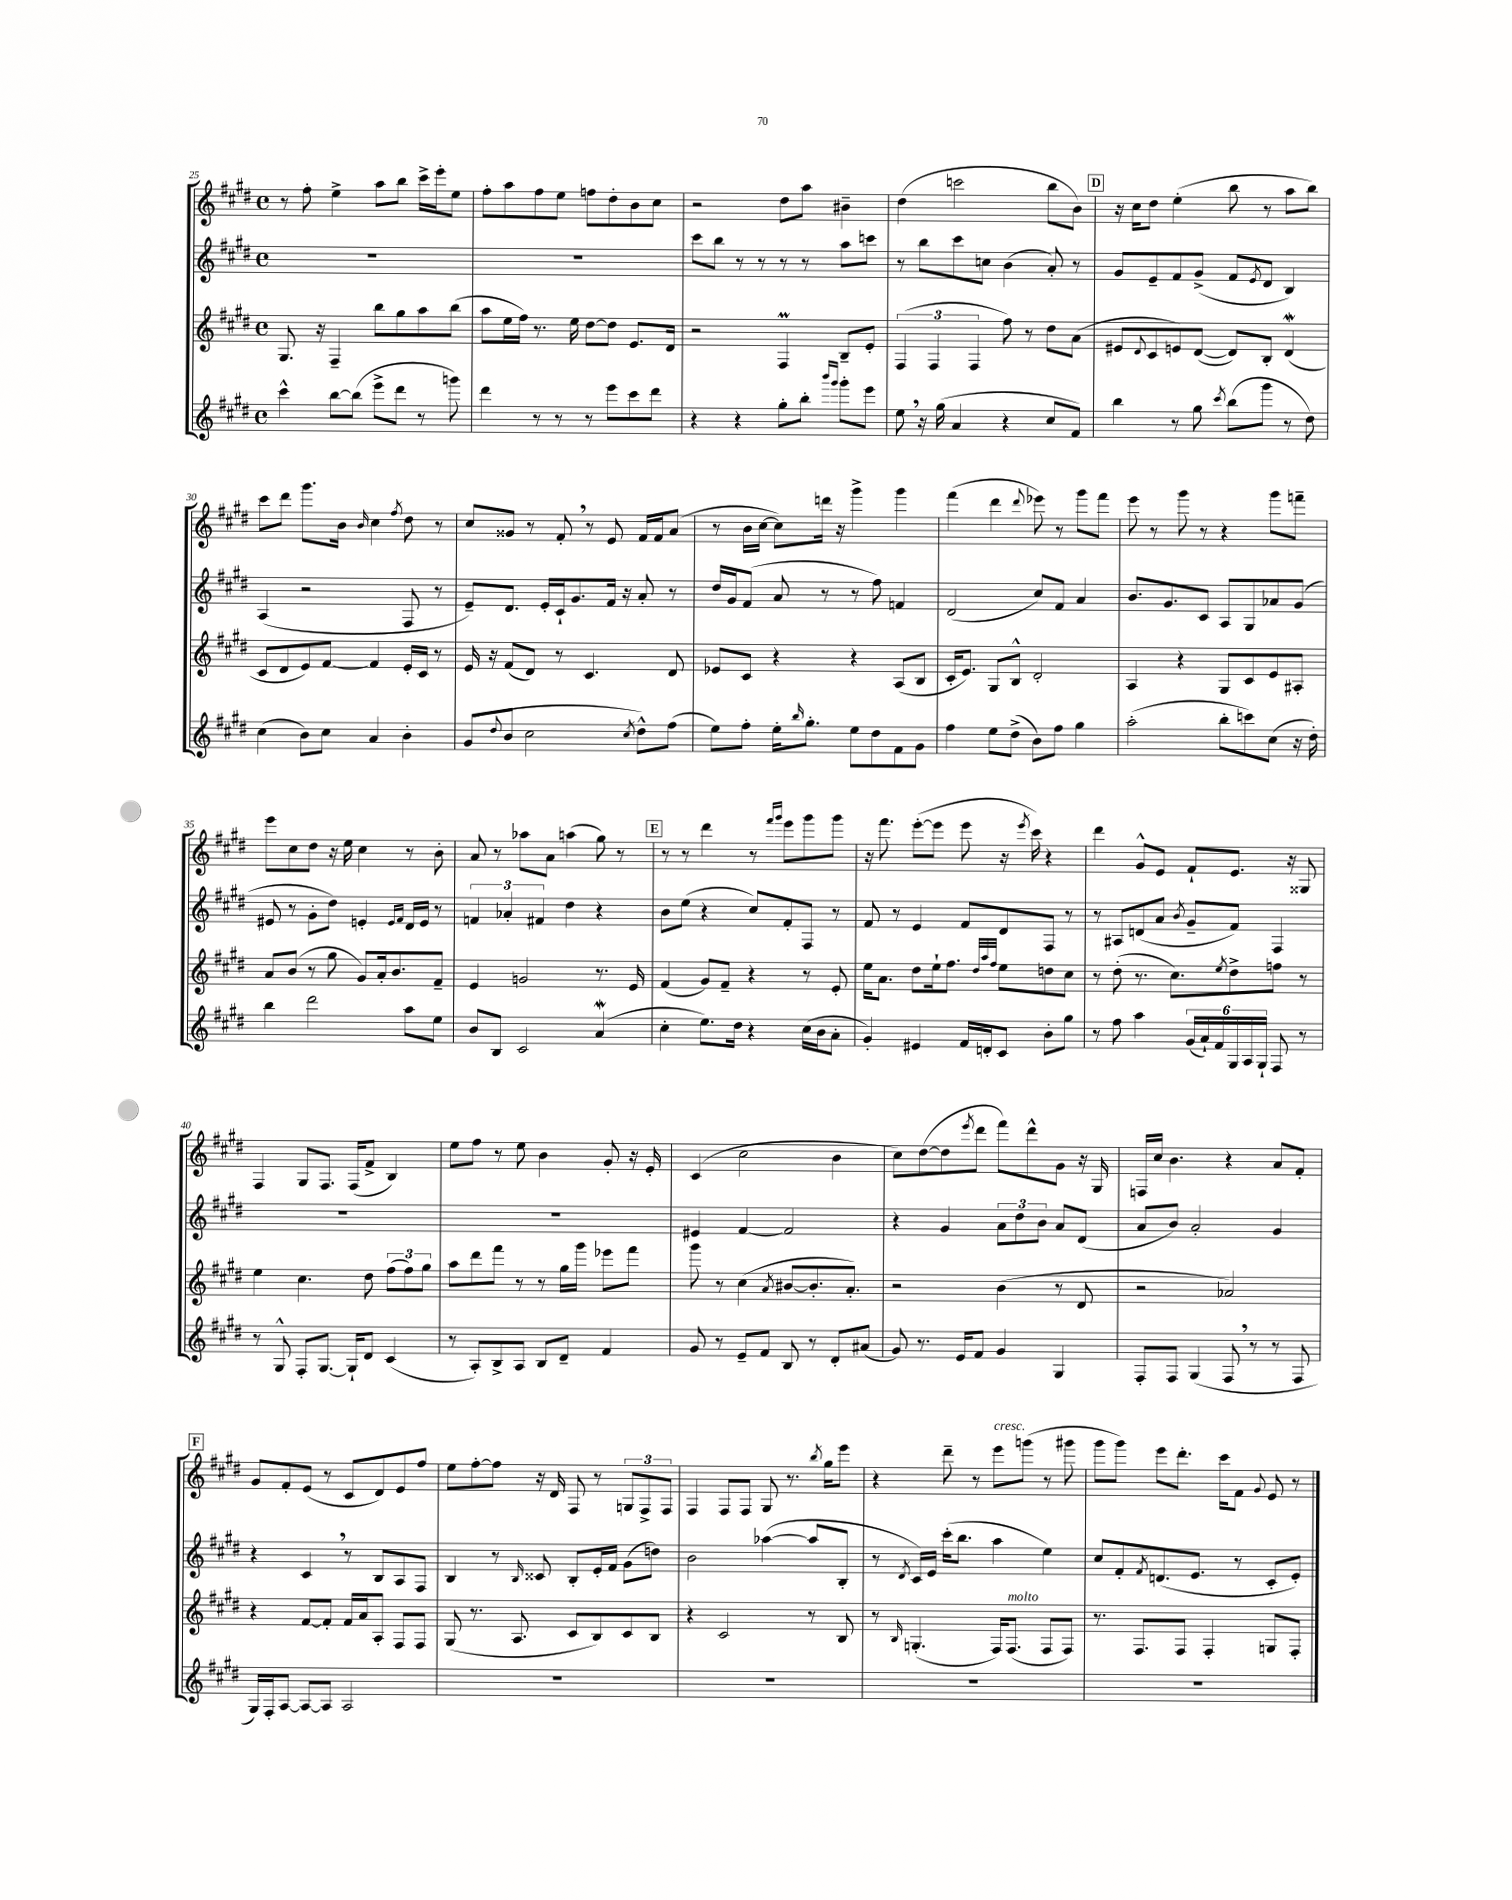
<<
\new StaffGroup <<
\new Staff = "s0" {
    \clef treble \key e \major \defaultTimeSignature \time 4/4
    r8 fis''8-. e''4-> a''8 b''8 cis'''16-> e'''16-. e''8 |
    fis''8-. a''8 fis''8 e''8 f''8 dis''8-. b'8 cis''8 |
    r2 dis''8 a''8 bis'4-- |
    dis''4( c'''2 b''8 b'8) |
    \mark \markup { \box "D" } r16 cis''16 dis''8 e''4-.( b''8 r8 a''8 b''8) |
    cis'''8 dis'''8 gis'''8. b'16 \grace { b'16 } cis''4 \acciaccatura { fis''8 } dis''8 r8 |
    cis''8 gisis'8 r8 fis'8-. \breathe r8 e'8 fis'16 fis'16 a'8( |
    r8 b'16 cis''16~ cis''8) d'''16 r16 gis'''4-> gis'''4 |
    fis'''4( dis'''4 \appoggiatura { dis'''8 } ees'''8) r8 gis'''8 fis'''8 |
    e'''8 r8 gis'''8 r8 r4 gis'''8 f'''8-- |
    e'''8 cis''8 dis''8 r16 e''16 cis''4 r8 b'8-. |
    a'8 r8 aes''8 a'8 a''4( gis''8) r8 |
    \mark \markup { \box "E" } r8 r8 dis'''4 r8 \grace { fis'''16 gis'''16 } e'''8 gis'''8 gis'''8 |
    r16 fis'''8. e'''8~-.( e'''8 e'''8 r16 \acciaccatura { e'''8 } cis'''16) r4 |
    dis'''4 gis'8-^ e'8 fis'8-! e'8. r16 gisis8 |
    fis4 gis8 fis8. fis16( fis'8-> b4) |
    e''8 fis''8 r8 e''8 b'4 gis'8-. r16 e'16-. |
    cis'4( cis''2 b'4 |
    cis''8) dis''8~( dis''8 \acciaccatura { e'''8 } dis'''8 fis'''8) dis'''8-^ gis'8 r16 gis16 |
    f16 cis''16 b'4. r4 a'8 fis'8-. |
    \mark \markup { \box "F" } gis'8 fis'8-. e'8( r8 cis'8 dis'8) e'8 fis''8 |
    e''8 fis''8~-. fis''8 r16 dis'16 fis8 r8 \tuplet 3/2 { g8 fis8-> fis8 } |
    fis4 fis8 fis8 gis8 r8. \acciaccatura { b''8 } gis''16 e'''8 |
    r4 dis'''8-- r8 e'''8^\markup { \italic "cresc." } g'''8( r8 gis'''8 |
    gis'''8 gis'''8) e'''8 dis'''8.-. cis'''16 fis'8 \appoggiatura { gis'8 } e'8 r8 \bar "|." |
}
\new Staff = "s1" {
    \clef treble \key e \major \defaultTimeSignature \time 4/4
    R1 |
    R1 |
    cis'''8 b''8 r8 r8 r8 r8 a''8 c'''8 |
    r8 b''8 cis'''8 c''8 b'4( a'8-.) r8 |
    \mark \markup { \box "D" } gis'8 e'8-- fis'8 gis'8->( fis'8 \acciaccatura { e'8 } dis'8 b4) |
    a4( r2 fis8 r8 |
    e'8--) dis'8. e'16-. cis'16-! gis'8. fis'16 r16 a'8-. r8 |
    dis''16 gis'16 fis'8( a'8 r8 r8 fis''8) f'4 |
    dis'2( cis''8) fis'8 a'4 |
    b'8. gis'8. cis'8 a8 gis8 aes'8 gis'8( |
    eis'8 r8 gis'8-. dis''8) e'4-. \grace { e'16 fis'16 } dis'16 e'16 r8 |
    \tuplet 3/2 { f'4 aes'4-. fis'4 } dis''4 r4 |
    \mark \markup { \box "E" } b'8 e''8( r4 cis''8) fis'8-. fis8 r8 |
    fis'8 r8 e'4 fis'8 dis'8 fis8 r8 |
    r8 ais8 d'8( a'8 \acciaccatura { b'8 } gis'8-- fis'8) fis4 |
    R1 |
    R1 |
    eis'4 fis'4~ fis'2 |
    r4 gis'4 \tuplet 3/2 { a'8 dis''8 b'8 } a'8 dis'8( |
    a'8 b'8) a'2-. gis'4 |
    \mark \markup { \box "F" } r4 cis'4 \breathe r8 b8 a8 fis8 |
    b4 r8 \grace { b16 } cisis'8 b8-. e'16-. fis'16 gis'8( d''8) |
    b'2 aes''4~( aes''8 b8-. |
    r8 \acciaccatura { dis'8 } cis'16) e'16 cis'''16-.( b''8. a''4 e''4) |
    cis''8 fis'8-. \acciaccatura { fis'8 } d'8.( e'8. r8 cis'8-. e'8-.) \bar "|." |
}
\new Staff = "s2" {
    \clef treble \key e \major \defaultTimeSignature \time 4/4
    gis8. r16 fis4-- b''8 gis''8 a''8 b''8( |
    a''8 e''16 fis''16) r8. e''16 dis''8~ dis''8 e'8. dis'16 |
    r2 fis4\prall b8-- e'8-. |
    \tuplet 3/2 { fis4( fis4 fis4 } fis''8) r8 dis''8 a'8( |
    \mark \markup { \box "D" } eis'8 \appoggiatura { dis'8 } cis'8 e'8) dis'8~( dis'8) b8-. dis'4\mordent( |
    cis'8 dis'8 e'8) fis'8~ fis'4 e'16-. cis'16 r8 |
    e'16 r16 fis'8( dis'8) r8 cis'4. dis'8 |
    ees'8 cis'8 r4 r4 a8( b8 |
    cis'16-. e'8.) gis8 b8-^ dis'2-. |
    a4 r4 gis8 cis'8 e'8 ais8-. |
    a'8 b'8( r8 gis''8 gis'8) a'16-. b'8. fis'8-- |
    e'4 g'2 r8. e'16 |
    \mark \markup { \box "E" } fis'4( gis'8) fis'8-- r4 r8 e'8-. |
    e''16 a'8. dis''8 e''16-! fis''8. \grace { dis''32 a''32 fis''32 } e''8 d''8 cis''8 |
    r8 dis''8-.( r8. cis''8.) \acciaccatura { e''8 } dis''8-> f''8 r8 |
    e''4 cis''4. dis''8 \tuplet 3/2 { fis''8( fis''8) gis''8 } |
    a''8 dis'''8 fis'''8 r8 r8 gis''16 gis'''16 ees'''8 fis'''8 |
    gis'''8 r8 cis''4( \acciaccatura { a'8 } bis'8~ bis'8.-. a'8.-.) |
    r2 b'4( r8 dis'8 |
    r2 aes'2) |
    \mark \markup { \box "F" } r4 fis'8~ fis'8-. fis'16 a'16 a8-. fis8 fis8 |
    gis8( r8. a8. cis'8 b8) cis'8 b8 |
    r4 cis'2 r8 b8 |
    r8 \grace { b16 } g4.-.( fis16) fis8.^\markup { \italic "molto" }( fis8 fis8) |
    r8. fis8. fis8 fis4-. g8 fis8-. \bar "|." |
}
\new Staff = "s3" {
    \clef treble \key e \major \defaultTimeSignature \time 4/4
    cis'''4-^ b''8~ b''8( e'''8-> dis'''8 r8 g'''8) |
    dis'''4 r8 r8 r8 e'''8 cis'''8 dis'''8 |
    r4 r4 gis''8-. b''8-. \grace { b'''16 gis'''16 } gis'''8-. e'''8 |
    e''8 \breathe r16 gis''16( a'4 r4 cis''8 fis'8) |
    \mark \markup { \box "D" } b''4 r8 gis''8 \acciaccatura { cis'''8 } b''8( gis'''8 r8 dis''8) |
    cis''4( b'8) cis''8 a'4 b'4-. |
    gis'8( \appoggiatura { dis''8 } b'8 cis''2 \acciaccatura { cis''8 } dis''8-^) fis''8( |
    e''8) fis''8-. e''16-. \grace { b''16 } gis''8.-. e''8 dis''8 fis'8 gis'8 |
    fis''4 e''8 dis''8->( b'8) fis''8 gis''4 |
    a''2-.( b''8-. c'''8) cis''8( r16 dis''16-.) |
    b''4 dis'''2 a''8 e''8 |
    b'8 b8 cis'2 a'4\mordent( |
    \mark \markup { \box "E" } cis''4-. e''8.) dis''16 r4 cis''16( b'16 a'8-. |
    gis'4-.) eis'4 fis'16 d'16-. cis'8 b'8-. gis''8 |
    r8 fis''8 a''4 \tuplet 6/4 { gis'16( a'16-!) fis'16 gis16 a16 gis16-! } fis8 r8 |
    r8 gis8-^ fis8-. gis8.~ gis16-! dis'8 cis'4( |
    r8 a8-.) b8-> a8 b8 dis'8-- fis'4 |
    gis'8 r8 e'8-- fis'8 b8 r8 dis'8-. ais'8( |
    gis'8) r8. e'16 fis'8 gis'4 gis4 |
    fis8-. fis8 gis4( fis8 \breathe r8 r8 fis8 |
    \mark \markup { \box "F" } gis16) fis16-. a8~ a8~ a8 a2 |
    R1 |
    R1 |
    R1 |
    R1 \bar "|." |
}
>>
>>
\layout { \context { \Score currentBarNumber = #25 } }
